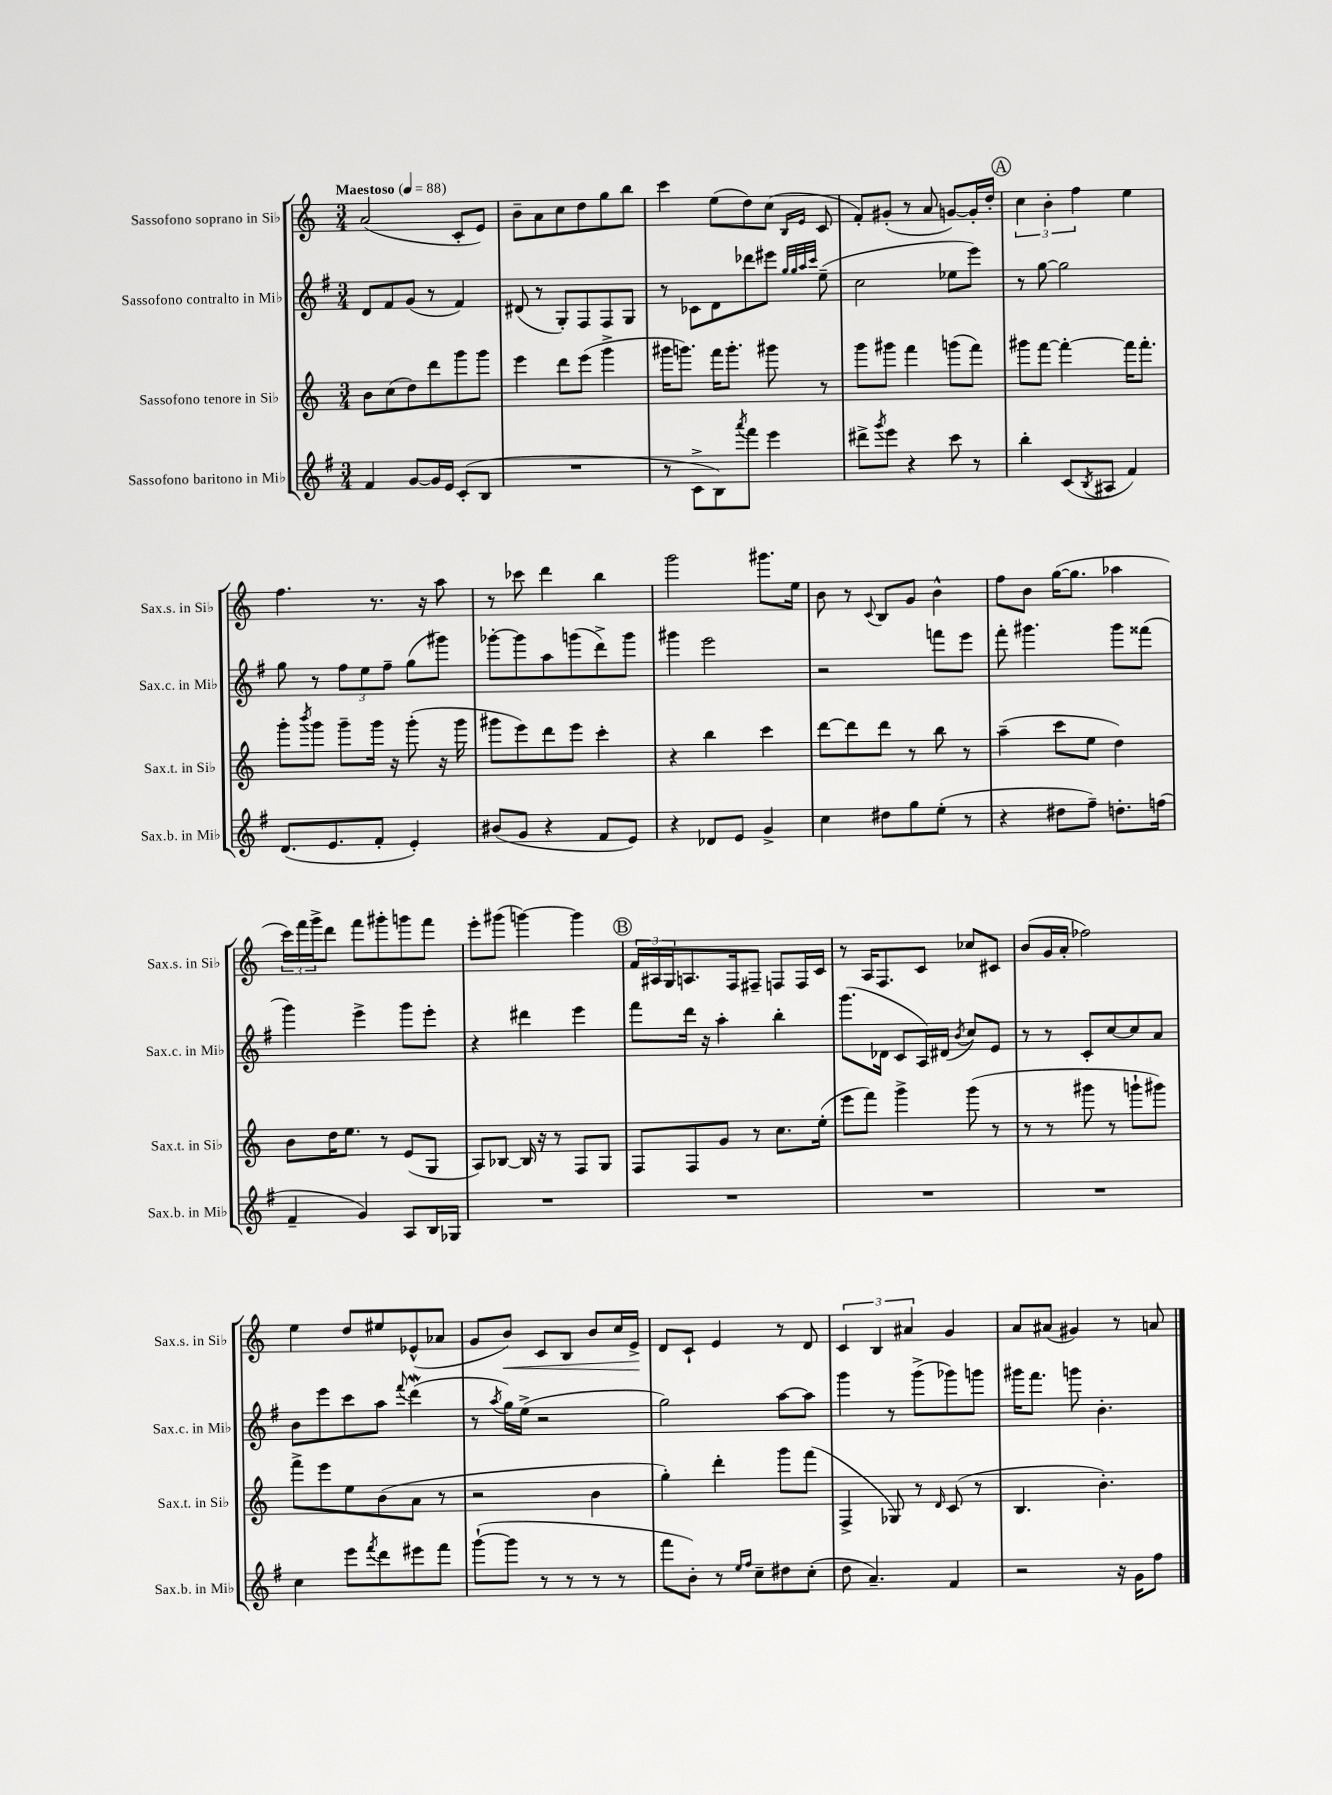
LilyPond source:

<<
\new StaffGroup <<
\new Staff = "s0" \with { instrumentName = "Sassofono soprano in Sib" shortInstrumentName = "Sax.s. in Sib" } {
    \clef treble \key c \major \numericTimeSignature \time 3/4 \tempo "Maestoso" 4 = 88
    a'2( c'8-. e'8) |
    b'8-- a'8 c''8 d''8 g''8 b''8 |
    c'''4 e''8( d''8) c''8( \grace { b16 e'16 } c'8 |
    f'8-.) gis'8-.( r8 a'8 g'8~) g'16-. d''16-. |
    \mark \markup { \circle "A" } \tuplet 3/2 { c''4 b'4-. f''4 } e''4 |
    f''4. r8. r16 a''8 |
    r8 ces'''8 d'''4 b''4 |
    g'''2 gis'''8. e''16 |
    b'8 r8 \appoggiatura { c'8 } b8 g'8 b'4-^ |
    f''8 b'8 g''16~( g''8. aes''4 |
    \tuplet 3/2 { c'''16) f'''16 g'''16-> } d'''8 f'''8 gis'''8-. g'''8 f'''8 |
    e'''8-. gis'''8( g'''4~) g'''4 |
    \mark \markup { \circle "B" } \tuplet 3/2 { f'16 ais16 g16 } a8. f16 fis8-- f8 f16 c'16 |
    r8 a16 f8. c'8 ces''8 cis'8 |
    b'8( g'16 a'16-. fes''2) |
    e''4 d''8 eis''8 ees'8-^( aes'8 |
    g'8 b'8\<) c'8 b8 b'8 c''16 e'16->\! |
    d'8 c'8-! e'4 r8 d'8 |
    \tuplet 3/2 { c'4 b4 ais'4 } g'4 |
    a'8 ais'8( gis'4) r8 a'8 \bar "|." |
}
\new Staff = "s1" \with { instrumentName = "Sassofono contralto in Mib" shortInstrumentName = "Sax.c. in Mib" } {
    \clef treble \key g \major \numericTimeSignature \time 3/4
    d'8 fis'8 g'8( r8 fis'4) |
    dis'8( r8 g8-.) fis8 fis8 g8 |
    r8 ces'8 d'8 des'''8 eis'''8 \grace { g''32 g''32 a''32 c'''32 } e''8--( |
    c''2 ees''8 e'''8) |
    \mark \markup { \circle "A" } r8 g''8~ g''2 |
    g''8 r8 \tuplet 3/2 { fis''8 e''8 fis''8-- } g''8( gis'''8) |
    ges'''8~-. ges'''8 a''8 g'''8( d'''8->) g'''8 |
    gis'''4 e'''2 |
    r2 f'''8 e'''8 |
    fis'''8-. gis'''4. gis'''8 fisis'''8( |
    g'''4) e'''4-> g'''8 e'''8-. |
    r4 dis'''4 e'''4 |
    \mark \markup { \circle "B" } fis'''8 d'''16 r16 a''4-. b''4-. |
    g'''8.( des'16 c'8 a16) dis'16( \acciaccatura { b'8 } c''8) e'8 |
    r8 r8 c'8-. c''8~ c''8 a'8 |
    b'8 e'''8 c'''8 a''8 \appoggiatura { fis'''8 } d'''4\mordent( |
    r8 \acciaccatura { a''8 } g''16) e''16->( r2 |
    g''2) a''8~ a''8 |
    g'''4 r8 g'''8->( ges'''8) g'''8 |
    gis'''16 fis'''8. g'''8 b'4.-. \bar "|." |
}
\new Staff = "s2" \with { instrumentName = "Sassofono tenore in Sib" shortInstrumentName = "Sax.t. in Sib" } {
    \clef treble \key c \major \numericTimeSignature \time 3/4
    b'8 c''8( d''8) d'''8 g'''8 g'''8 |
    e'''4 d'''8 e'''8( g'''4-> |
    gis'''16 g'''8.) f'''16 g'''8.-. gis'''8 r8 |
    g'''8 gis'''8 f'''4 g'''8( f'''8) |
    \mark \markup { \circle "A" } gis'''8 f'''8~ f'''4~-. f'''16 f'''8.-. |
    g'''8-. \acciaccatura { b'''8 } g'''8 g'''8-- g'''16 r16 g'''8-.( r16 g'''16 |
    gis'''8 e'''8) d'''8 e'''8 c'''4-. |
    r4 b''4 c'''4 |
    d'''8~ d'''8 d'''8 r8 b''8 r8 |
    a''4--( c'''8 e''8 d''4) |
    b'8 d''16 e''8. r8 e'8( g8 |
    a8) bes8~ bes16 r16 r8 f8 g8 |
    \mark \markup { \circle "B" } f8 f8 g'8 r8 c''8. e''16-.( |
    e'''8 f'''8) g'''4-> g'''8( r8 |
    r8 r8 gis'''8 r8 g'''8-! gis'''8) |
    f'''8-> e'''8 e''8 b'8( a'8 r8 |
    r2 b'4 |
    g''4-.) d'''4-. g'''8 f'''8( |
    f4-> ges8) r8 \grace { d'16 } c'8( r8 |
    b4. b'4.-.) \bar "|." |
}
\new Staff = "s3" \with { instrumentName = "Sassofono baritono in Mib" shortInstrumentName = "Sax.b. in Mib" } {
    \clef treble \key g \major \numericTimeSignature \time 3/4
    fis'4 g'8~ g'16 e'16 c'8-.( b8 |
    R2. |
    r8 c'8-> b8) \acciaccatura { a'''8 } fis'''8 e'''4 |
    dis'''8-> \acciaccatura { g'''8 } e'''8 r4 c'''8 r8 |
    \mark \markup { \circle "A" } b''4-. c'8( \acciaccatura { b8 } ais8 fis'4) |
    d'8.( e'8. fis'8-. e'4-.) |
    bis'8( g'8 r4 fis'8 e'8) |
    r4 des'8 e'8 g'4-> |
    c''4 dis''8 g''8 e''8-.( r8 |
    r4 dis''8 fis''8--) d''8.-. f''16( |
    fis'4-- g'4) a8 b16 ges16 |
    R2. |
    \mark \markup { \circle "B" } R2. |
    R2. |
    R2. |
    c''4 e'''8 \acciaccatura { fis'''8 } d'''8 eis'''8 fis'''8 |
    g'''8~-!( g'''8 r8 r8 r8 r8 |
    fis'''8 b'8-.) r8 \grace { e''16 fis''16 } c''8-- dis''8 c''8-.( |
    d''8 a'4.--) fis'4 |
    r2 r16 g'16 fis''8 \bar "|." |
}
>>
>>
\layout { \context { \Score \remove "Bar_number_engraver" } }
